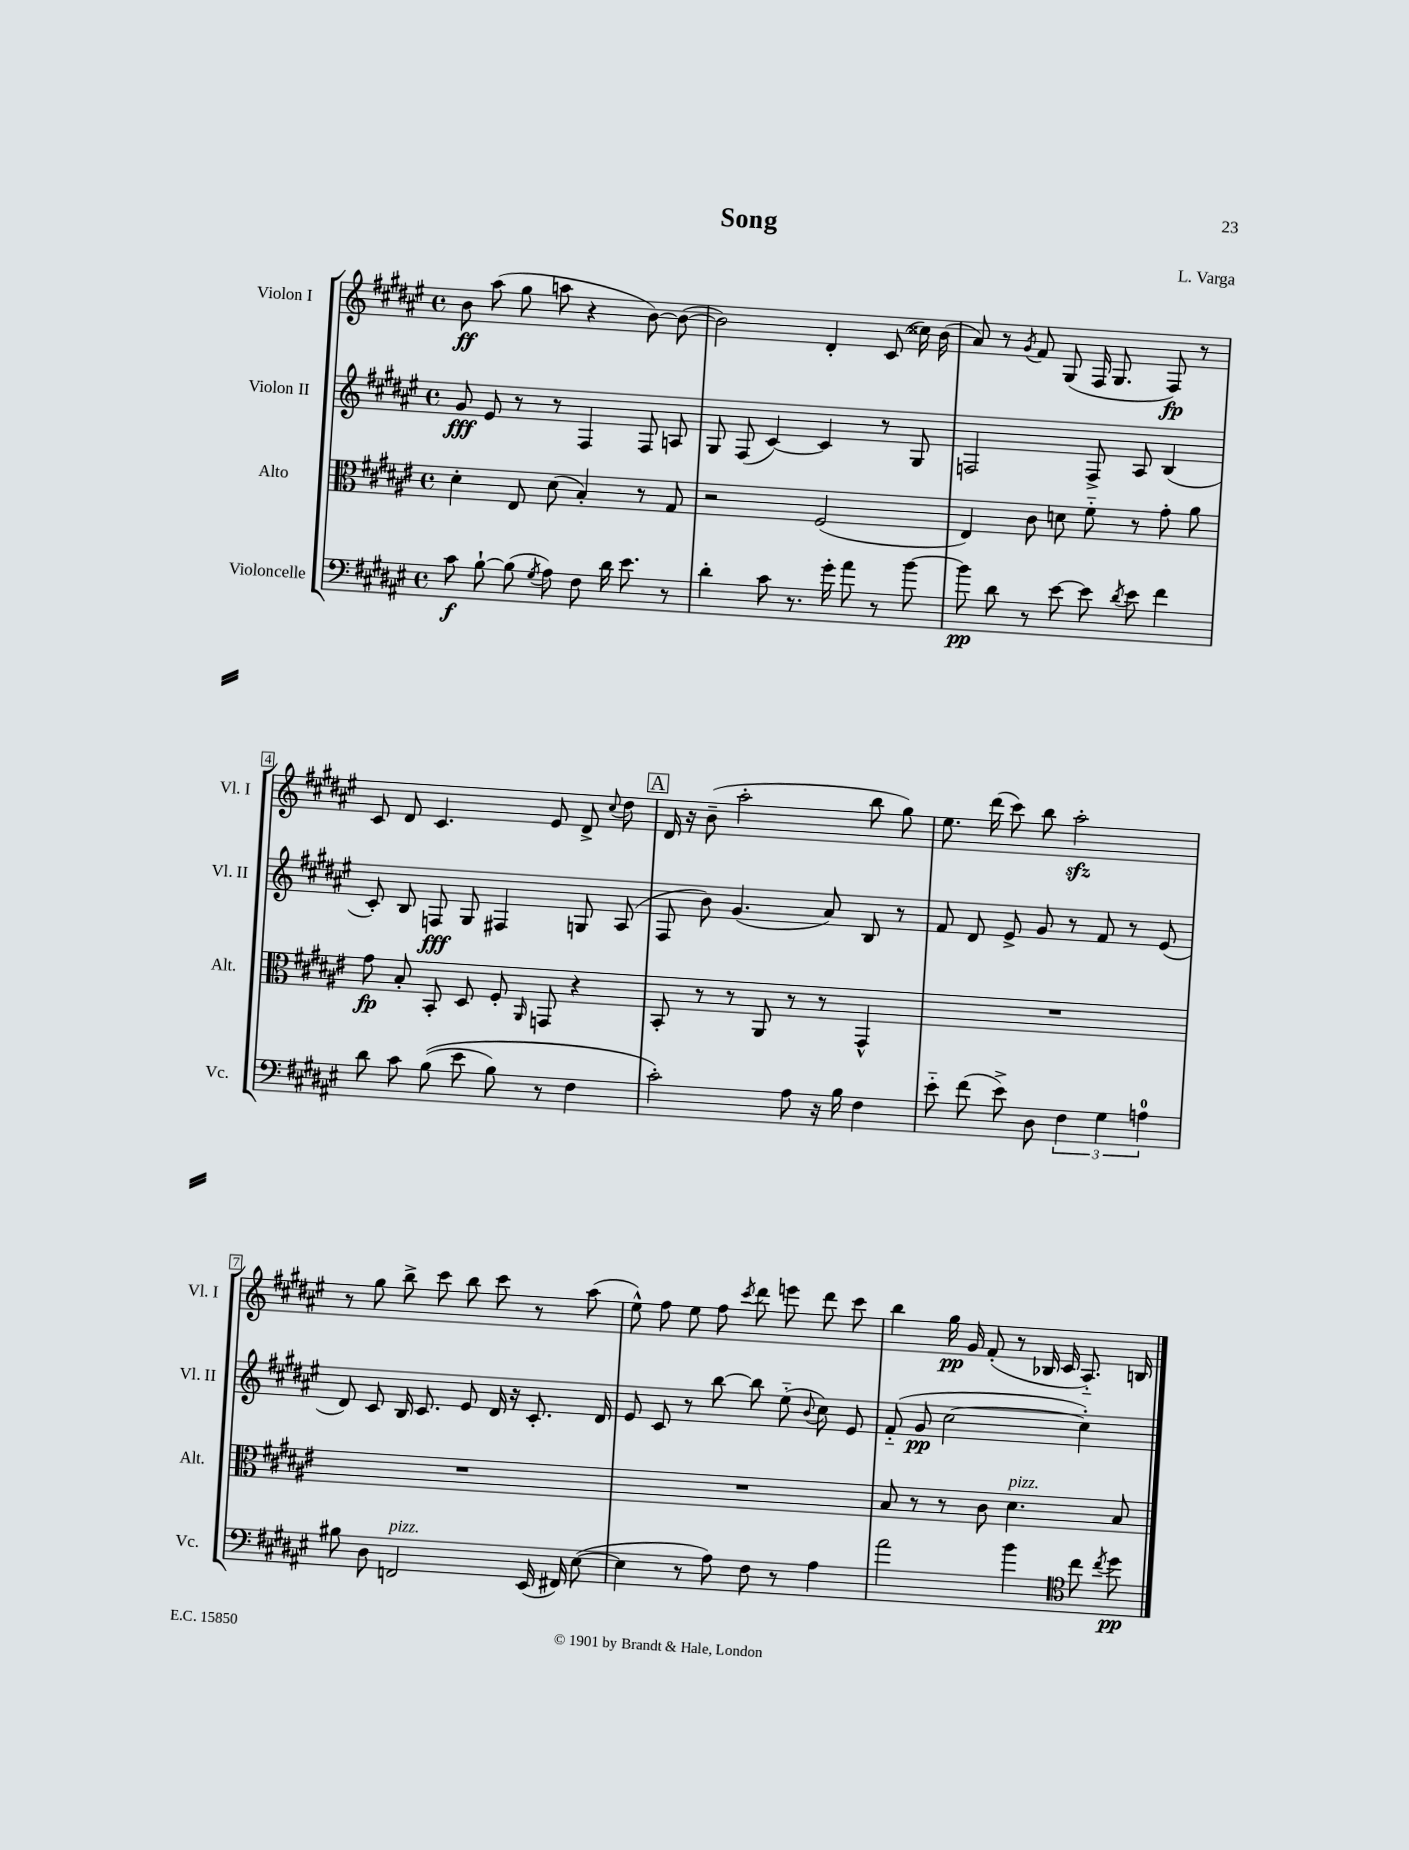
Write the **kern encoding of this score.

**kern	**dynam	**kern	**dynam	**kern	**dynam	**kern	**dynam
*part4	*part4	*part3	*part3	*part2	*part2	*part1	*part1
*staff4	*staff4	*staff3	*staff3	*staff2	*staff2	*staff1	*staff1
*I"Violoncelle	*	*I"Alto	*	*I"Violon II	*	*I"Violon I	*
*I'Vc.	*	*I'Alt.	*	*I'Vl. II	*	*I'Vl. I	*
*clefF4	*	*clefC3	*	*clefG2	*	*clefG2	*
*k[f#c#g#d#a#e#]	*	*k[f#c#g#d#a#e#]	*	*k[f#c#g#d#a#e#]	*	*k[f#c#g#d#a#e#]	*
*M4/4	*	*M4/4	*	*M4/4	*	*M4/4	*
*met(c)	*	*met(c)	*	*met(c)	*	*met(c)	*
=1	=1	=1	=1	=1	=1	=1	=1
8c#\	f	4d#'\	.	8g#/	fff	8b\	ff
[8B`\	.	.	.	8e#/	.	(8aa#\	.
(8B\]	.	8E#/	.	8r	.	8gg#\	.
8qG#/	.	.	.	.	.	.	.
8A#\)	.	(8d#\	.	8r	.	8aan\	.
8F#\	.	4B'/)	.	4F#/	.	4r	.
16d#\	.	.	.	.	.	.	.
8.e#\	.	.	.	.	.	.	.
.	.	8r	.	8F#/	.	[8b\)	.
8r	.	8G#/	.	8An/	.	(8b\_	.
=2	=2	=2	=2	=2	=2	=2	=2
4d#'\	.	2r	.	8G#/	.	2b\])	.
.	.	.	.	(8F#/	.	.	.
8c#\	.	.	.	[4c#/)	.	.	.
8.r	.	.	.	.	.	.	.
.	.	(2F#/	.	4c#/]	.	4d#'/	.
16g#'\	.	.	.	.	.	.	.
8a#\	.	.	.	.	.	.	.
8r	.	.	.	8r	.	(8c#/	.
[8b\	.	.	.	8G#/	.	16cc##X\)	.
.	.	.	.	.	.	(16b\	.
=3	=3	=3	=3	=3	=3	=3	=3
8b\]	pp	4E#/)	.	2Fn/	.	8a#/)	.
8d#\	.	.	.	.	.	8r	.
.	.	.	.	.	.	8qg#/	.
8r	.	8c#\	.	.	.	8f#/	.
[8e#\	.	8dn\	.	.	.	(8G#/	.
8e#\]	.	8f#\	.	8F^/	.	16F#/	.
.	.	.	.	.	.	8.G#/	.
8qd#/	.	.	.	.	.	.	.
8e#\	.	8r	.	8A#/	.	.	.
4f#\	.	8g#'\	.	(4B/	.	8F#/)	fp
.	.	8a#\	.	.	.	8r	.
!!LO:LB:g=z
=4	=4	=4	=4	=4	=4	=4	=4
8d#\	.	8g#\	fp	8c#'/)	.	8c#/	.
8c#\	.	8B'/	.	8B/	.	8d#/	.
((8B\	.	8BB'/	.	8Fn/	fff	4.c#/	.
8e#\	.	8D#/	.	8G#/	.	.	.
8B\)	.	8F#'/	.	4F#X/	.	.	.
.	.	16qqAA#/	.	.	.	.	.
8r	.	8GGn/	.	.	.	8e#/	.
4F#\	.	4r	.	8Gn/	.	8d#^/	.
.	.	.	.	.	.	8qqcc#/	.
.	.	.	.	(8A#/	.	8dd#\	.
!!LO:REH:place=s1:t=A
=5	=5	=5	=5	=5	=5	=5	=5
2c#'\)	.	8BB'/	.	8F#/	.	16d#/	.
.	.	.	.	.	.	16r	.
.	.	8r	.	8b\)	.	(8b~\	.
.	.	8r	.	(4.g#/	.	2aa#'\	.
.	.	8AA#/	.	.	.	.	.
8A#\	.	8r	.	.	.	.	.
16r	.	8r	.	8a#/)	.	.	.
16B\	.	.	.	.	.	.	.
4F#\	.	4GG#^^/	.	8B/	.	8bb\	.
.	.	.	.	8r	.	8gg#\)	.
=6	=6	=6	=6	=6	=6	=6	=6
8e#\	.	1r	.	8f#/	.	8.ee#\	.
(8f#\	.	.	.	8d#/	.	.	.
.	.	.	.	.	.	(16ddd#\	.
8e#^\)	.	.	.	8e#^/	.	8ccc#\)	.
8D#\	.	.	.	8g#/	.	8bb\	.
6F#\	.	.	.	8r	.	2aa#zz'\	.
.	.	.	.	8f#/	.	.	.
6G#\	.	.	.	.	.	.	.
.	.	.	.	8r	.	.	.
6An\	.	.	.	.	.	.	.
.	.	.	.	(8e#/	.	.	.
!!LO:LB:g=z
=7	=7	=7	=7	=7	=7	=7	=7
8B#X\	.	1r	.	8d#/)	.	8r	.
8D#\	.	.	.	8c#/	.	8gg#\	.
!LO:TX:a:i:t=pizz.	!	!	!	!	!	!	!
2FFn/	.	.	.	16B/	.	8bb^\	.
.	.	.	.	8.c#/	.	.	.
.	.	.	.	.	.	8ccc#\	.
.	.	.	.	8e#/	.	8bb\	.
.	.	.	.	16d#/	.	8ccc#\	.
.	.	.	.	16r	.	.	.
(16EE#/	.	.	.	8.c#'/	.	8r	.
16FF#X/)	.	.	.	.	.	.	.
([8E#\	.	.	.	.	.	(8aa#\	.
.	.	.	.	16d#/	.	.	.
=8	=8	=8	=8	=8	=8	=8	=8
4E#\]	.	1r	.	8e#/	.	8ee#^^\)	.
.	.	.	.	8c#/	.	8ff#\	.
8r	.	.	.	8r	.	8ee#\	.
8A#\)	.	.	.	[8bb\	.	8ff#\	.
.	.	.	.	.	.	8qccc#/	.
8F#\	.	.	.	8bb\]	.	8ddd#\	.
8r	.	.	.	(8ee#\	.	8eeen\	.
.	.	.	.	8qqb/	.	.	.
4A#\	.	.	.	8cc#\)	.	8ddd#\	.
.	.	.	.	8e#/	.	8ccc#\	.
=9	=9	=9	=9	=9	=9	=9	=9
2a#\	.	8B/	.	(8f#/	.	4bb\	.
.	.	8r	.	8g#/	pp	.	.
.	.	8r	.	[2cc#\	.	16gg#\	pp
.	.	.	.	.	.	16g#/	.
.	.	8c#\	.	.	.	(8f#'/	.
!	!	!LO:TX:a:i:t=pizz.	!	!	!	!	!
4b\	.	4.d#\	.	.	.	8r	.
.	.	.	.	.	.	16B-X/	.
.	.	.	.	.	.	16c#/	.
*clefC4	*	*	*	*	*	*	*
8cc#\	.	.	.	4cc#'\])	.	8.A#/)	.
8qcc#/	.	.	.	.	.	.	.
8dd#\	pp	8B/	.	.	.	.	.
.	.	.	.	.	.	16Bn/	.
==	==	==	==	==	==	==	==
*-	*-	*-	*-	*-	*-	*-	*-
